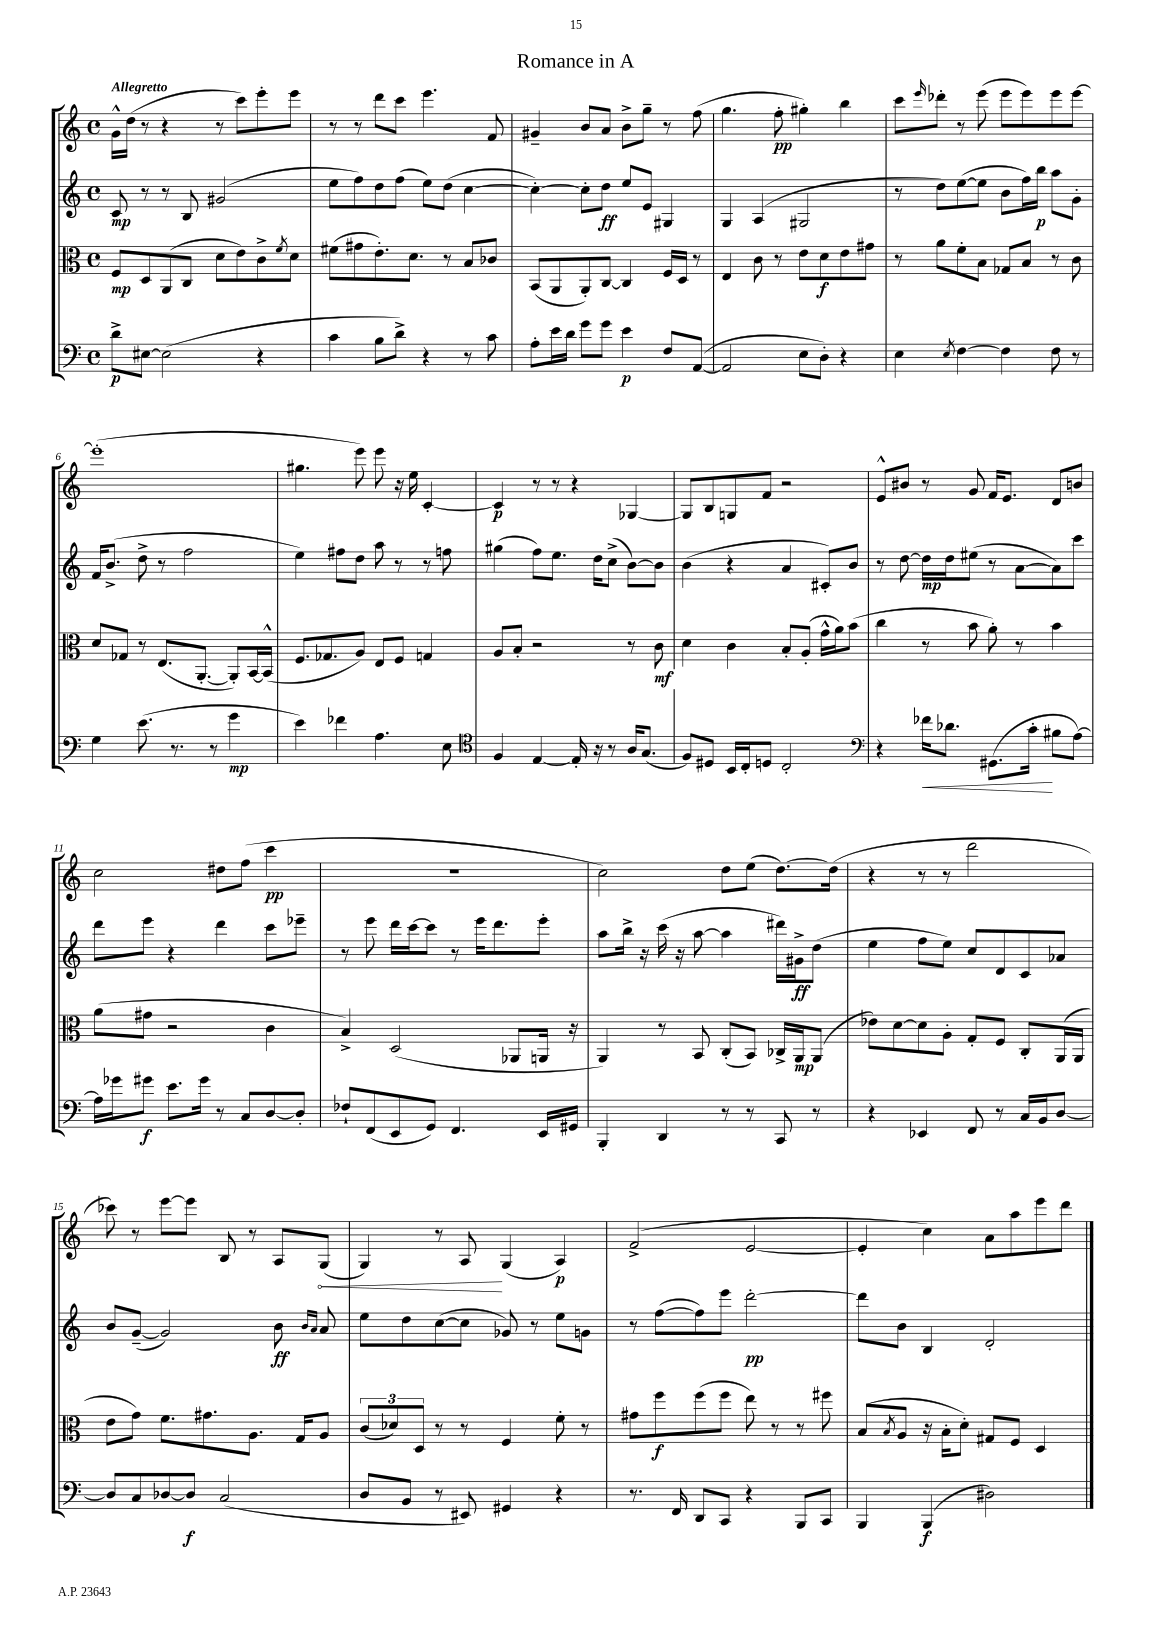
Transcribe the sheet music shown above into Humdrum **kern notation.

**kern	**kern	**kern	**kern
*staff4	*staff3	*staff2	*staff1
*clefF4	*clefC3	*clefG2	*clefG2
*k[]	*k[]	*k[]	*k[]
*M4/4	*M4/4	*M4/4	*M4/4
*met(c)	*met(c)	*met(c)	*met(c)
8d^\L	8F/L	8c/	16g^^\LL
.	.	.	(16dd\JJ
[8E#\J	8D/	8r	8r
(2E#\]	(8AA/	8r	4r
.	8C/J	8B/	.
.	8d\L	(2g#/	8r
.	8e\)	.	8ccc\L)
4r	8c^\	.	8eee'\
.	8qf/	.	.
.	8d\J	.	8eee\J
=	=	=	=
4c\	(8f#\L	8ee\L	8r
.	8g#\	8ff\)	8r
8B\L	8.e'\)	8dd\	8ddd\L
8d^\J)	.	(8ff\J	8ccc\J
.	8.d\J	.	.
4r	.	8ee\L)	4.eee\
.	8r	(8dd\J	.
8r	8B/L	[4cc\	.
8c\	8c-/J	.	8f/
=	=	=	=
8A'\L	(8BB/L	4cc'\_)	4g#~/
16e\L	8AA/	.	.
16d\JJ	.	.	.
8g\L	8AA'/)	8cc'\]L	8b/L
8g\J	[8C/J	8dd\J	8a/J
4e\	4C/]	8ee/L	8b^\L
.	.	8e/J	8gg~\J
8F/L	16F/LL	4G#/	8r
.	16D/JJ	.	.
([8AA/J	8r	.	(8ff\
=	=	=	=
2AA/]	4E/	4G/	4.gg\
.	8c\	(4A/	.
.	8r	.	8ff'\
8E\L	8e\L	2G#/	4gg#'\)
8D'\J)	8d\	.	.
4r	8e\	.	4bb\
.	8g#\J	.	.
=	=	=	=
4E\	8r	8r	8ccc\L
.	.	.	16qqeee/
.	8a\L	8dd\L)	8ddd-'\J
8qE/	.	.	.
[4F\	8f'\	([8ee\	8r
.	8B\J	8ee\]J	(8eee\
4F\]	8G-/L	8b\L	8eee\L
.	8B/J	16ff\L)	8eee\)
.	.	16bb\JJ	.
8F\	8r	8aa\L	8eee\
8r	8c\	8g'\J	[8eee\J
=	=	=	=
4G\	8d/L	16f/LK	(1eee']
.	.	(8.b^/J	.
.	8G-/J	.	.
(8.e\	8r	8dd^\	.
.	(8.E/L	8r	.
8.r	.	.	.
.	.	2ff\	.
.	[8.AA'/J	.	.
8r	.	.	.
4g\	8AA'/]L)	.	.
.	[16BB/L	.	.
.	(16BB^^/]JJ	.	.
=	=	=	=
4e\)	8.F/L	4ee\)	4.gg#\
.	8.G-/	.	.
4f-\	.	8ff#\L	.
.	8A/J)	8dd\J	8eee\)
4.A\	8E/L	8aa\	8eee\
.	8F/J	8r	16r
.	.	.	16ee\
.	4G/	8r	[4c'/
8E\	.	8ff\	.
=	=	=	=
*clefC4	*	*	*
4F/	8A/L	(4gg#\	4c/]
.	8B'/J	.	.
[4E/	2r	8ff\L)	8r
.	.	8.ee\J	8r
16E'/]	.	.	4r
16r	.	16dd\LK	.
8r	.	(8cc^\J	.
16A/LK	8r	[8b\L)	[4G-/
(8.G/J	.	.	.
.	8c\	8b\]J	.
=	=	=	=
8F/L)	4d\	(4b\	8G-/]L
8D#/J	.	.	8B/
16BB/LL	4c\	4r	8G/
16C'/J	.	.	.
8D/J	.	.	8f/J
2C'/	8B'/L	4a/	2r
.	(8A'/J	.	.
.	16g^^\LL	8c#'/L)	.
.	16a\J)	.	.
.	(8b\J	8b/J	.
=	=	=	=
*clefF4	*	*	*
4r	4cc\	8r	8e^^/L
.	.	[8dd\	8b#/J
16f-\LK	8r	16dd\]LL	8r
8.d-\J	.	16dd\J	.
.	8b\	(8ee#\J	8g/
(8.GG#\L	8a'\)	8r	16f/LK
.	.	.	8.e/J
.	8r	[8a\L	.
16c'\Jk	.	.	.
8B#\L	4b\	8a\])	8d/L
[8A\J)	.	8ccc\J	8b/J
=	=	=	=
16A\]LL	(8a\L	8ddd\L	2cc\
16g-\J	.	.	.
8g#\J	8g#\J	8eee\J	.
8.e\L	2r	4r	.
16g#\Jk	.	.	.
8r	.	4ddd\	8dd#\L
8C/L	.	.	(8ff\J
[8D/	4c\	8ccc\L	4ccc\
8D'/]J	.	8eee-~\J	.
=	=	=	=
8F-`/L	4B^/)	8r	1r
(8FF/	.	8eee\	.
8EE/	(2D/	16ddd\LL	.
.	.	[16ccc\J	.
8GG/J)	.	8ccc\]J	.
4.FF/	.	8r	.
.	.	16eee\LK	.
.	.	8.ddd\	.
.	8AA-/L	.	.
16EE/LL	16AA/Jk	8eee'\J	.
16GG#/JJ	16r	.	.
=	=	=	=
4BBB'/	4AA/)	8aa\L	2cc\)
.	.	16bb^\Jk	.
.	.	16r	.
4DD/	8r	(16ccc\	.
.	.	16r	.
.	8BB/	[8aa\	.
8r	(8C'/L	4aa\]	8dd\L
8r	8BB/J)	.	(8ee\J
8CC/	16C-^/LL	16ddd#\LL)	[8.dd\L)
.	16AA/J	16g#^\J	.
8r	(8AA/J	(8dd\J	.
.	.	.	(16dd\]Jk
=	=	=	=
4r	8e-\L)	4ee\	4r
.	[8d\	.	.
4EE-/	8d\]	8ff\L	8r
.	8A'\J	8ee\J)	8r
8FF/	8G'/L	8cc/L	2ddd\
8r	8F/J	8d/	.
16C/LL	8C'/L	8c/	.
16BB/J	.	.	.
[8D/J	(16AA/L	8a-/J	.
.	16AA/JJ	.	.
=	=	=	=
8D/]L	8e\L	8b/L	8ccc-\)
8C/	8g\J)	([8g~/J	8r
[8D-/	8.f\L	2g/])	[8eee\L
8D-/]J	.	.	8eee\]J
.	8.g#\	.	.
(2C/	.	.	8B/
.	8.A\J	.	8r
.	.	8b\	8A/L
.	16G/LK	.	.
.	.	16qqb/LL	.
.	.	16qqa/JJ	.
.	8A/J	8a/	(8G/J
=	=	=	=
8D/L	(12c/L	8ee\L	4G/)
.	12d-/)	.	.
8BB/J	.	8dd\	.
.	12D/J	.	.
8r	8r	([8cc\	8r
8EE#/)	8r	8cc\]J	8A/
4GG#/	4F/	8g-/)	(4G/
.	.	8r	.
4r	8f'\	8ee\L	4A/)
.	8r	8g\J	.
=	=	=	=
8.r	8g#\L	8r	(2f^/
.	8ff\	([8ff\L	.
16FF/	.	.	.
8DD/L	(8ff\	8ff\])	.
8CC/J	8ff\J	8eee\J	.
4r	8ee\)	[2ddd'\	[2e/
.	8r	.	.
8BBB/L	8r	.	.
8CC/J	8ff#\	.	.
=	=	=	=
4BBB/	(8B/L	8ddd\]L	4e'/]
.	8qB/	.	.
.	8A/J	8b\J	.
(4BBB/	16r	4B/	4cc\)
.	16B'\LK	.	.
.	8d'\J)	.	.
2D#\)	8G#/L	2d'/	8a\L
.	8F/J	.	8aa\
.	4D/	.	8eee\
.	.	.	8ddd\J
==	==	==	==
*-	*-	*-	*-
